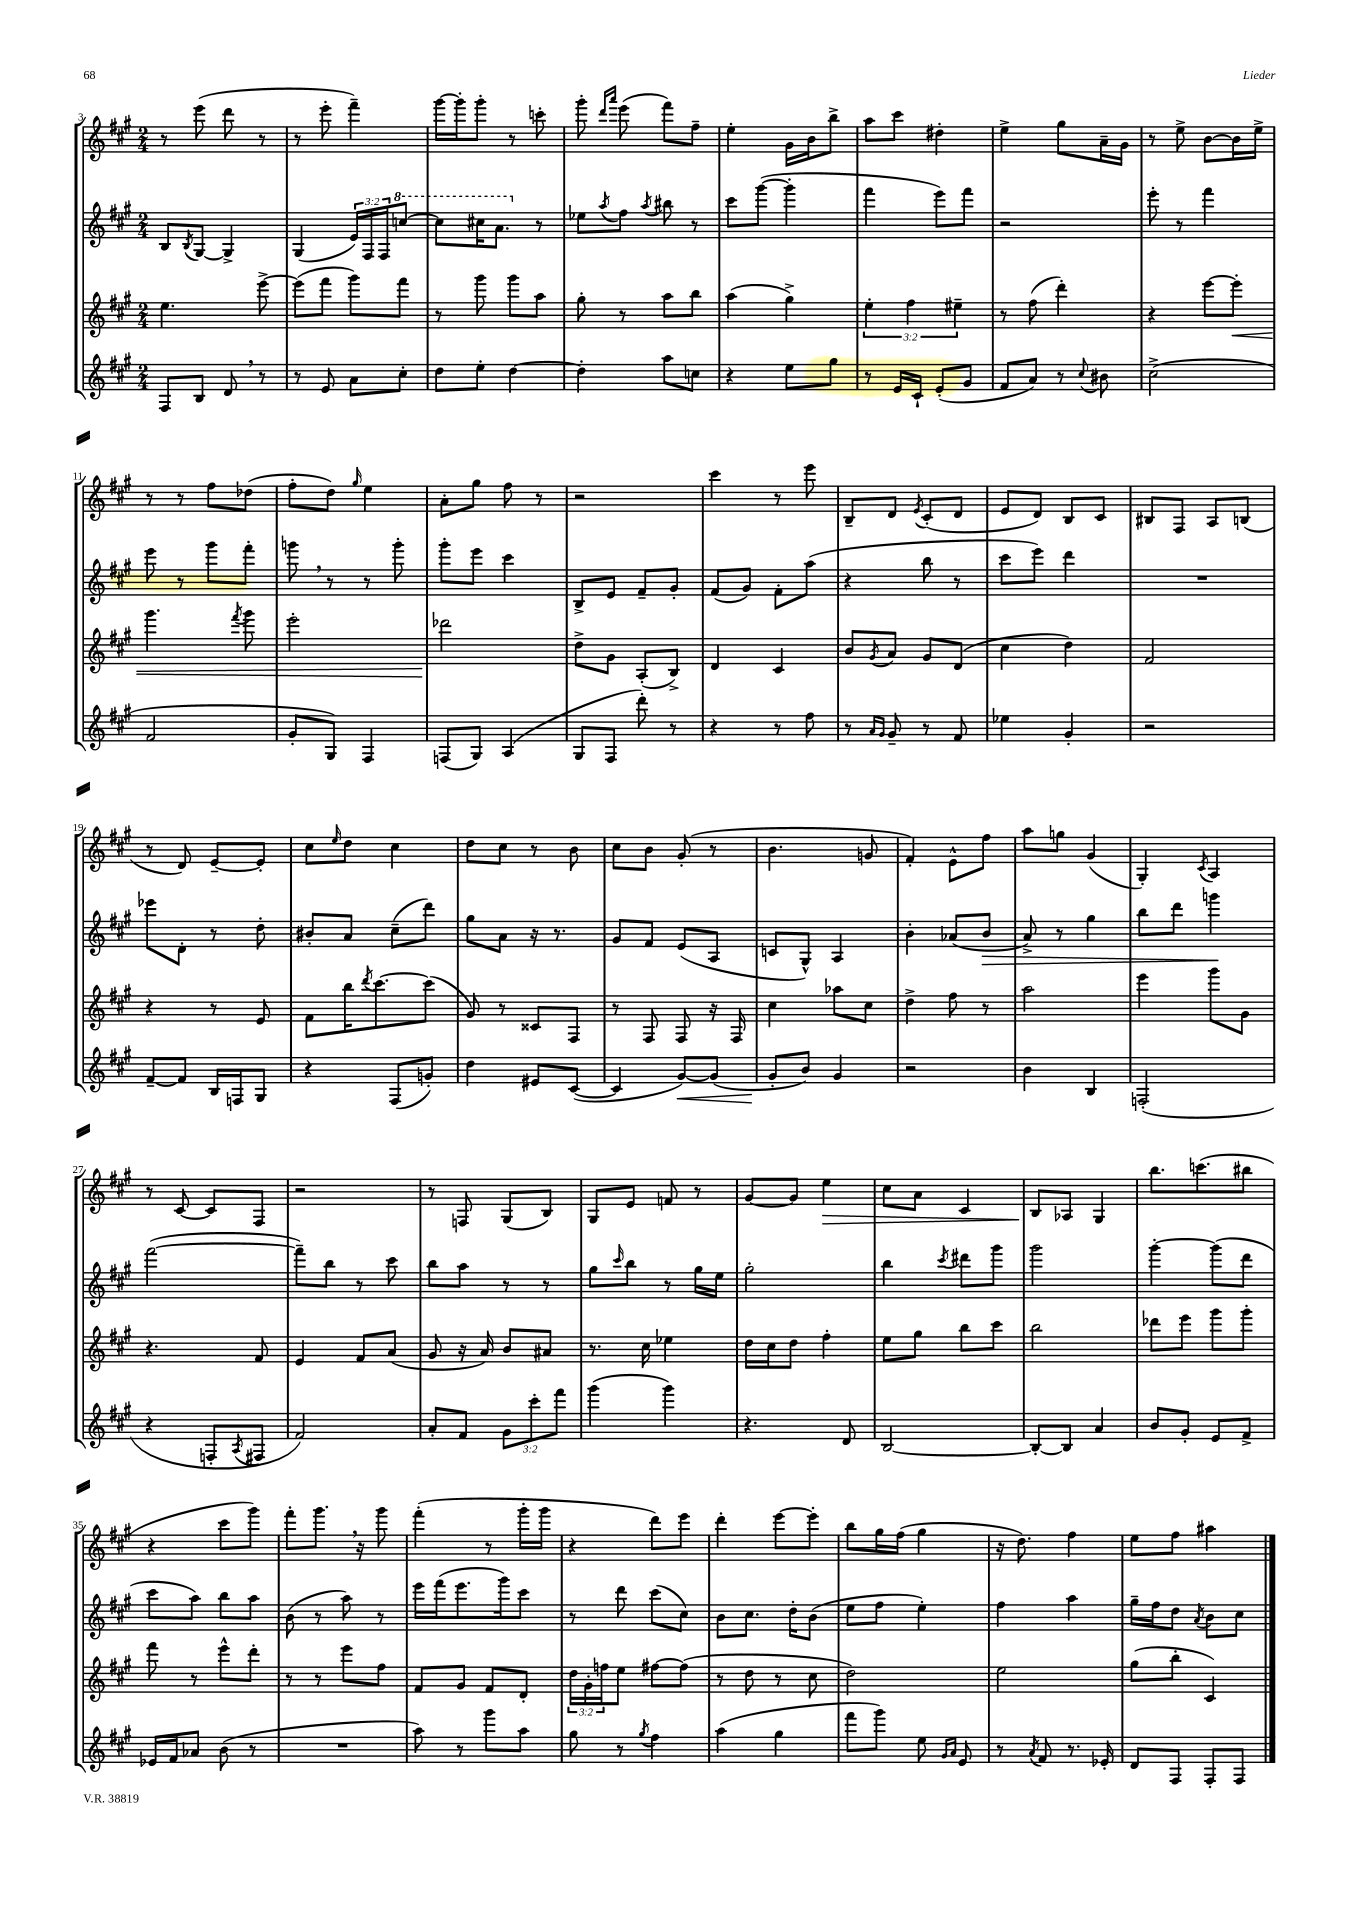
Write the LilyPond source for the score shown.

<<
\new StaffGroup <<
\new Staff = "s0" {
    \clef treble \key a \major \numericTimeSignature \time 2/4
    r8 e'''8( d'''8 r8 |
    r8 e'''8-. fis'''4--) |
    gis'''16~ gis'''16-. gis'''8-. r8 c'''8-. |
    gis'''8-. \grace { d'''16 a'''16 } e'''8( fis'''8) fis''8-- |
    e''4-. gis'16 b'16 b''8-> |
    a''8 cis'''8 dis''4-. |
    e''4-> gis''8 a'16-- gis'16 |
    r8 e''8-> b'8~ b'16 e''16-> |
    r8 r8 fis''8 des''8( |
    fis''8-. d''8) \grace { gis''16 } e''4 |
    a'8-. gis''8 fis''8 r8 |
    r2 |
    cis'''4 r8 e'''8 |
    b8-- d'8 \acciaccatura { e'8 } cis'8-.( d'8 |
    e'8 d'8) b8 cis'8 |
    bis8 fis8 a8 b8( |
    r8 d'8) e'8~-- e'8-. |
    cis''8 \grace { e''16 } d''8 cis''4 |
    d''8 cis''8 r8 b'8 |
    cis''8 b'8 gis'8-.( r8 |
    b'4. g'8 |
    fis'4-.) e'8-^ fis''8 |
    a''8 g''8 gis'4( |
    gis4-.) \acciaccatura { cis'8 } a4 |
    r8 cis'8~ cis'8 fis8 |
    r2 |
    r8 f8 gis8( b8) |
    gis8 e'8 f'8 r8 |
    gis'8~ gis'8 e''4\> |
    cis''8 a'8 cis'4 |
    b8\! aes8 gis4 |
    b''8. c'''8.( bis''8 |
    r4 cis'''8 gis'''8) |
    fis'''8-. gis'''8. \breathe r16 gis'''8 |
    fis'''4-.( r8 gis'''16-. gis'''16 |
    r4 d'''8) e'''8 |
    d'''4-. e'''8~ e'''8-. |
    b''8 gis''16 fis''16( gis''4 |
    r16 d''8.) fis''4 |
    e''8 fis''8 ais''4 \bar "|." |
}
\new Staff = "s1" {
    \clef treble \key a \major \numericTimeSignature \time 2/4 \override Staff.TupletNumber.text = #tuplet-number::calc-fraction-text
    b8 \acciaccatura { b8 } gis8~ gis4-> |
    gis4( \tuplet 3/2 { e'16) fis16 fis16 } \ottava #1 c'''8~ |
    c'''8 cis'''16 a''8. \ottava #0 r8 |
    ees''8 \acciaccatura { a''8 } fis''8 \acciaccatura { a''8 } bis''8 r8 |
    cis'''8 gis'''8~( gis'''4-. |
    fis'''4 e'''8) fis'''8 |
    r2 |
    e'''8-. r8 fis'''4 |
    e'''8 r8 gis'''8 fis'''8-. |
    g'''8 \breathe r8 r8 g'''8-. |
    gis'''8-. e'''8 cis'''4 |
    b8-> e'8 fis'8-- gis'8-. |
    fis'8( gis'8) fis'8-. a''8( |
    r4 b''8 r8 |
    cis'''8 e'''8) d'''4 |
    R2 |
    ees'''8 d'8-. r8 d''8-. |
    bis'8-. a'8 cis''8--( d'''8) |
    gis''8 a'8 r16 r8. |
    gis'8 fis'8 e'8( a8 |
    c'8 gis8-^) a4 |
    b'4-. aes'8( b'8\> |
    a'8->) r8 gis''4 |
    b''8 d'''8 g'''4\! |
    fis'''2~( |
    fis'''8--) b''8 r8 cis'''8 |
    b''8 a''8 r8 r8 |
    gis''8 \grace { cis'''16 } b''8 r8 gis''16 e''16 |
    gis''2-. |
    b''4 \acciaccatura { cis'''8 } dis'''8 gis'''8 |
    gis'''2 |
    gis'''4~-. gis'''8( d'''8 |
    cis'''8 a''8) b''8 a''8 |
    b'8( r8 a''8) r8 |
    e'''16 fis'''16( e'''8. gis'''16) cis'''8 |
    r8 d'''8 cis'''8( cis''8) |
    b'8 cis''8. d''16-. b'8( |
    e''8 fis''8 e''4-.) |
    fis''4 a''4 |
    gis''16-- fis''16 d''8 \acciaccatura { a'8 } b'8 cis''8 \bar "|." |
}
\new Staff = "s2" {
    \clef treble \key a \major \numericTimeSignature \time 2/4 \override Staff.TupletNumber.text = #tuplet-number::calc-fraction-text
    e''4. e'''8~-> |
    e'''8( fis'''8 gis'''8) fis'''8 |
    r8 gis'''8 gis'''8 a''8 |
    gis''8-. r8 a''8 b''8 |
    a''4( gis''4->) |
    \tuplet 3/2 { e''4-. fis''4 eis''4-- } |
    r8 fis''8( d'''4-.) |
    r4 e'''8~ e'''8-.\< |
    gis'''4. \acciaccatura { fis'''8 } gis'''8 |
    e'''2-. |
    des'''2\! |
    d''8-> gis'8 a8-.( b8->) |
    d'4 cis'4 |
    b'8 \acciaccatura { gis'8 } a'8 gis'8 d'8( |
    cis''4 d''4) |
    fis'2 |
    r4 r8 e'8 |
    fis'8 b''16 \acciaccatura { d'''8 } cis'''8.~ cis'''8( |
    gis'8) r8 cisis'8 fis8 |
    r8 fis8 fis8 r16 fis16 |
    cis''4 aes''8 cis''8 |
    d''4-> fis''8 r8 |
    a''2 |
    e'''4 gis'''8 gis'8 |
    r4. fis'8 |
    e'4 fis'8 a'8( |
    gis'8 r16 a'16) b'8 ais'8 |
    r8. cis''16 ees''4 |
    d''16 cis''16 d''8 fis''4-. |
    e''8 gis''8 b''8 cis'''8 |
    b''2 |
    des'''8 e'''8 gis'''8 gis'''8-. |
    fis'''8 r8 e'''8-^ d'''8-. |
    r8 r8 e'''8 fis''8 |
    fis'8 gis'8 fis'8 d'8-. |
    \tuplet 3/2 { d''16 gis'16-. f''16 } e''8 fis''8~ fis''8( |
    r8 d''8 r8 cis''8 |
    d''2) |
    e''2 |
    gis''8( b''8-. cis'4) \bar "|." |
}
\new Staff = "s3" {
    \clef treble \key a \major \numericTimeSignature \time 2/4 \override Staff.TupletNumber.text = #tuplet-number::calc-fraction-text
    fis8 b8 d'8 \breathe r8 |
    r8 e'8 a'8 cis''8-. |
    d''8 e''8-. d''4~ |
    d''4-. a''8 c''8 |
    r4 e''8 gis''8 |
    r8 e'16 cis'16-! e'8-.( gis'8 |
    fis'8 a'8) r8 \appoggiatura { cis''8 } bis'8 |
    cis''2->( |
    fis'2 |
    gis'8-. gis8) fis4 |
    f8( gis8) a4( |
    gis8 fis8 d'''8-.) r8 |
    r4 r8 fis''8 |
    r8 \grace { a'16 gis'16 } gis'8-- r8 fis'8 |
    ees''4 gis'4-. |
    r2 |
    fis'8~-- fis'8 b16 f16 gis8 |
    r4 fis8( g'8-.) |
    d''4 eis'8 cis'8~( |
    cis'4 gis'8~\<) gis'8( |
    gis'8-.\! b'8) gis'4 |
    r2 |
    b'4 b4 |
    f2-.( |
    r4 f8-. \acciaccatura { a8 } fis8 |
    fis'2) |
    a'8-. fis'8 \tuplet 3/2 { gis'8 cis'''8-. fis'''8 } |
    gis'''4( gis'''4) |
    r4. d'8 |
    b2~ |
    b8~-. b8 a'4 |
    b'8 gis'8-. e'8 fis'8-> |
    ees'16 fis'16 aes'8 b'8( r8 |
    R2 |
    a''8) r8 gis'''8 a''8 |
    gis''8 r8 \acciaccatura { gis''8 } fis''4 |
    a''4( gis''4 |
    fis'''8 gis'''8) e''8 \grace { gis'16 a'16 } e'8 |
    r8 \acciaccatura { a'8 } fis'8 r8. ees'16-. |
    d'8 fis8 fis8-. fis8 \bar "|." |
}
>>
>>
\layout { \context { \Score currentBarNumber = #3 } }
